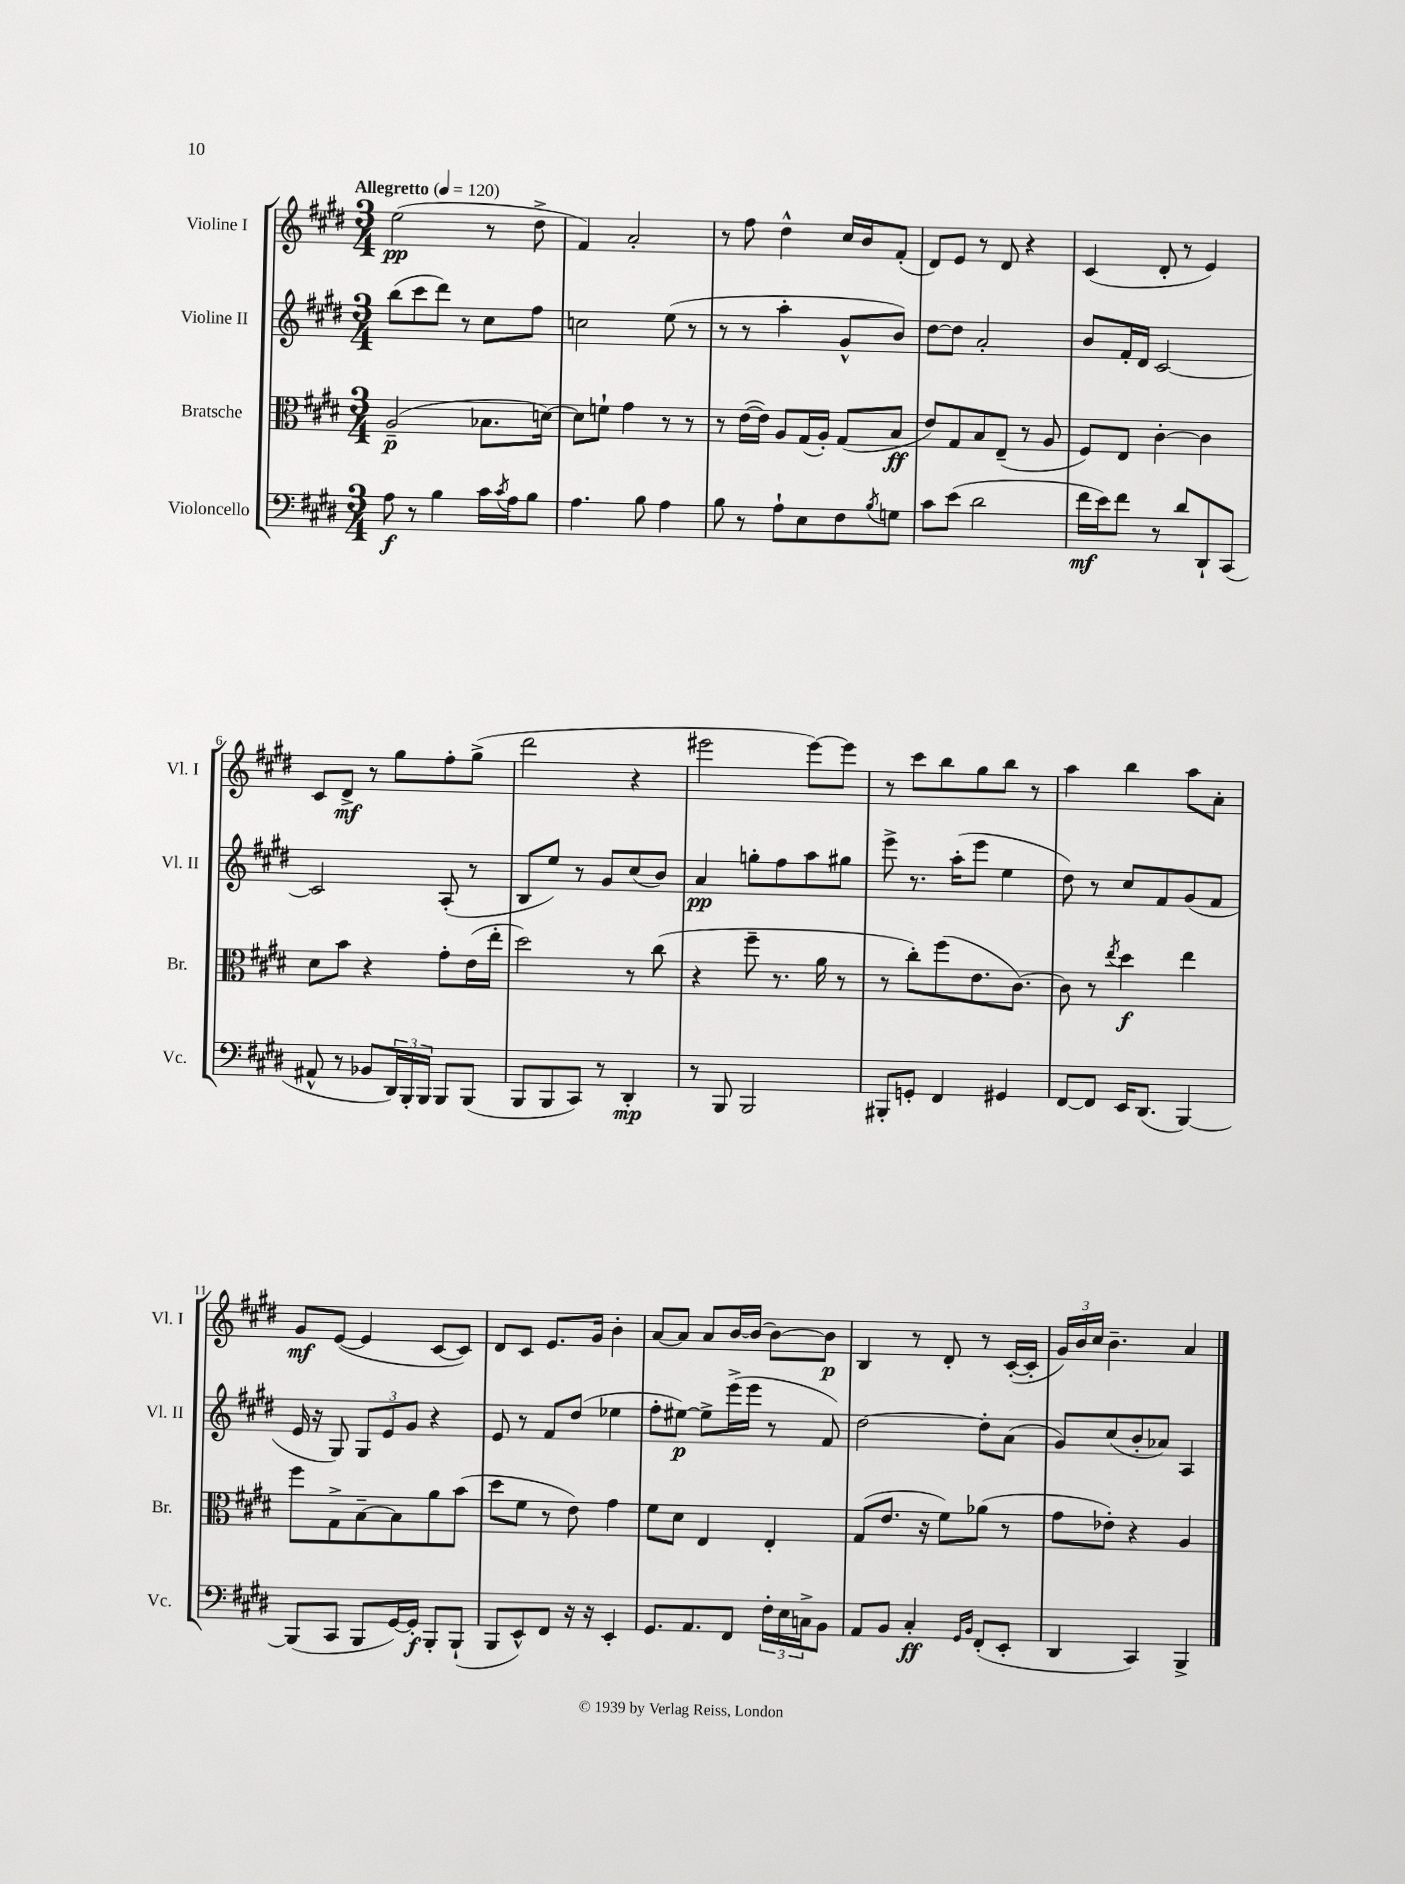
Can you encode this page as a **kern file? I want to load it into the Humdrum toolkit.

**kern	**kern	**kern	**kern
*staff4	*staff3	*staff2	*staff1
*clefF4	*clefC3	*clefG2	*clefG2
*k[f#c#g#d#]	*k[f#c#g#d#]	*k[f#c#g#d#]	*k[f#c#g#d#]
*M3/4	*M3/4	*M3/4	*M3/4
*MM120	*MM120	*MM120	*MM120
8A	(2A~	(8bb	(2ee
8r	.	8ccc#	.
4B	.	8ddd#)	.
.	.	8r	.
16c#	8.B-	8cc#	8r
8qc#	.	.	.
16A	.	.	.
8B	.	8ff#	8dd#^
.	[16d)	.	.
=	=	=	=
4.A	8d]	2cc	4f#)
.	8f`	.	.
.	4g#	.	2a'
8B	.	.	.
4A	8r	(8ee	.
.	8r	8r	.
=	=	=	=
8B	8r	8r	8r
8r	([16e	8r	8ff#
.	16e])	.	.
8A`	8A	4aa'	4dd#^^
8E	(16G#	.	.
.	16A')	.	.
8F#	(8G#	8g#^^	16cc#
.	.	.	16b
8qB	.	.	.
8G	8B	8b)	(8f#'
=	=	=	=
8c#	8e)	[8dd#	8d#)
(8e	8G#	8dd#]	8e
2d#	8B	2a'	8r
.	(8E~	.	8d#
.	8r	.	4r
.	8A	.	.
=	=	=	=
16f#	8F#)	8b	(4c#
16e)	.	.	.
8f#	8E	16f#'	.
.	.	16d#	.
8r	[4c#'	[2c#	8d#'
8d#	.	.	8r
8DD#`	4c#]	.	4e)
(8CC#	.	.	.
=	=	=	=
8AA#^^	8d#	2c#]	8c#
8r	8b	.	8d#^
8BB-	4r	.	8r
24DD#)	.	.	8gg#
24BBB'	.	.	.
24BBB	.	.	.
8BBB	8g#'	(8A'	8ff#'
(8BBB	(16e	8r	(8gg#^
.	16ee'	.	.
=	=	=	=
8BBB	2dd#)	8B	2ddd#
8BBB	.	8ee)	.
8CC#)	.	8r	.
8r	.	8g#	.
4DD#'	8r	(8cc#	4r
.	(8cc#	8b)	.
=	=	=	=
8r	4r	4a	2eee#
8BBB	.	.	.
2BBB	8ff#~	8gg'	.
.	8.r	8ff#	.
.	.	8aa	[8eee#)
.	16a	.	.
.	8r	8gg#	8eee#]
=	=	=	=
8BBB#'	8r	8eee^	8r
8GG'	8cc#')	8.r	8ccc#
4FF#	(8ff#	.	8bb
.	.	(16aa'	.
.	8.e	8eee	8gg#
4GG#	.	4ee	8bb
.	[8.c#)	.	.
.	.	.	8r
=	=	=	=
[8FF#	8c#]	8dd#)	4aa
8FF#]	8r	8r	.
.	8qee	.	.
16EE	4dd#	8cc#	4bb
(8.DD#	.	.	.
.	.	8f#	.
[4BBB)	4ee	(8g#	8aa
.	.	8f#	8a'
=	=	=	=
(8BBB]	8ff#	16e	8g#
.	.	16r	.
8CC#	8G#^	8G#)	([8e
8BBB	[8B~	12G#	4e]
.	.	12e	.
[16GG#)	8B]	.	.
.	.	12g#	.
16GG#']	.	.	.
8BBB'	8a	4r	[8c#
(8BBB`	(8b	.	8c#])
=	=	=	=
8BBB	8dd#	8e	8d#
8EE^^)	8f#	8r	8c#
8FF#	8r	8f#	8.e
16r	8e)	(8dd#	.
16r	.	.	16g#
4EE'	4g#	4ee-	4b'
=	=	=	=
8.GG#	8f#	8ff#'	[8a
.	8d#	[8ee#)	8a]
8.AA	.	.	.
.	4E	8ee#^]	8a
8FF#	.	(16eee^	[16b
.	.	16eee	(16b]
24F#'	4E'	8r	[8b)
24E	.	.	.
24C^	.	.	.
8BB	.	8f#)	8b]
=	=	=	=
8AA	(8G#	[2dd#	4B
8BB	8.e	.	.
4C#'	.	.	8r
.	16r	.	.
.	8f#)	.	8d#'
16qqGG#	.	.	.
16qqBB	.	.	.
(8FF#'	(8a-	8dd#']	8r
8EE'	8r	(8a	([16c#'
.	.	.	16c#']
=	=	=	=
4DD#	8g#	8g#)	24g#)
.	.	.	24b
.	.	.	24cc#
.	8e-')	(8cc#	4.b~
4CC#)	4r	8b'	.
.	.	8a-)	.
4BBB^	4A	4A	4a
==	==	==	==
*-	*-	*-	*-
